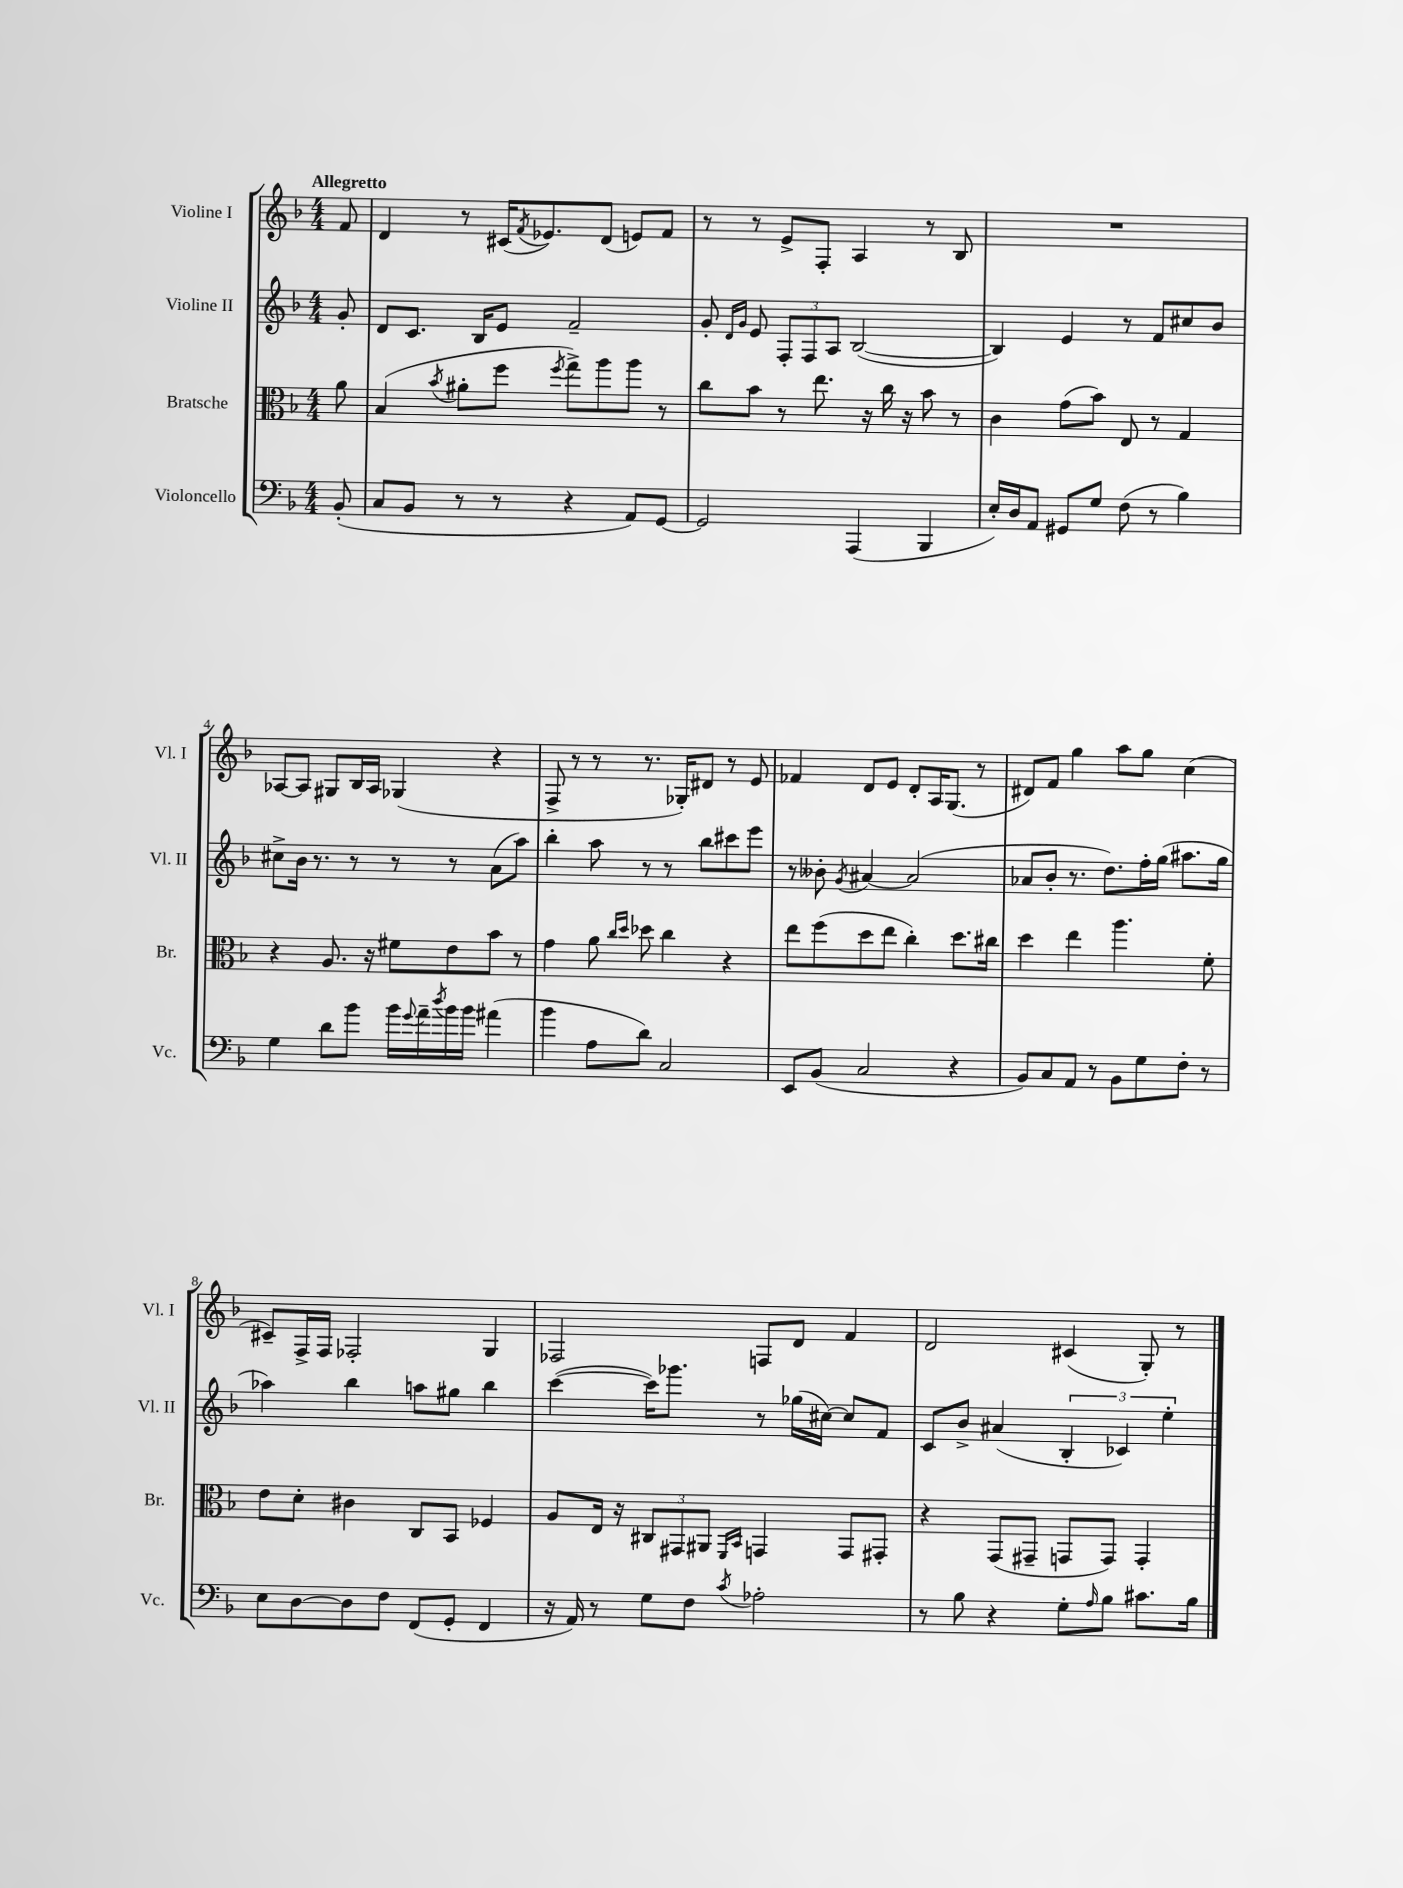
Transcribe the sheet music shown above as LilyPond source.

<<
\new StaffGroup <<
\new Staff = "s0" \with { instrumentName = "Violine I" shortInstrumentName = "Vl. I" } {
    \clef treble \key f \major \numericTimeSignature \time 4/4 \partial 8 \tempo "Allegretto"
    f'8 |
    d'4 r8 cis'16( \acciaccatura { f'8 } ees'8.) d'8( e'8) f'8 |
    r8 r8 e'8-> f8-. a4 r8 bes8 |
    R1 |
    aes8~ aes8 gis8 bes16 aes16 ges4( r4 |
    f8-> r8 r8 r8. ges16-.) dis'8 r8 e'8 |
    fes'4 d'8 e'8 d'8-. a16 g8.( r8 |
    dis'8) f'8 g''4 a''8 g''8 c''4( |
    cis'8--) f16-> f16 fes2-. g4 |
    fes2 f8 d'8 f'4 |
    d'2 cis'4( g8-.) r8 \bar "|." |
}
\new Staff = "s1" \with { instrumentName = "Violine II" shortInstrumentName = "Vl. II" } {
    \clef treble \key f \major \numericTimeSignature \time 4/4 \partial 8
    g'8-. |
    d'8 c'8. bes16 e'8 f'2-- |
    g'8-. \grace { d'16 g'16 } e'8 \tuplet 3/2 { f8-. f8 a8 } bes2~( |
    bes4) e'4 r8 f'8 cis''8 bes'8 |
    cis''8-> bes'16 r8. r8 r8 r8 a'8( a''8) |
    bes''4-. a''8 r8 r8 bes''8 cis'''8 e'''8 |
    r8 beses'8-. \acciaccatura { g'8 } ais'4~ ais'2( |
    aes'8 bes'8-. r8. d''8.) f''16-. g''16( ais''8. g''16 |
    aes''4) bes''4 a''8 gis''8 bes''4 |
    c'''4~( c'''16) ges'''8. r8 ges''16( cis''16~) cis''8 f'8 |
    c'8 bes'8-> ais'4( \tuplet 3/2 { bes4-. ces'4) e''4-. } \bar "|." |
}
\new Staff = "s2" \with { instrumentName = "Bratsche" shortInstrumentName = "Br." } {
    \clef alto \key f \major \numericTimeSignature \time 4/4 \partial 8
    a'8 |
    bes4( \acciaccatura { bes'8 } ais'8-. f''8 \acciaccatura { f''8 } g''8->) a''8 a''8 r8 |
    c''8 bes'8 r8 e''8. r16 c''16 r16 bes'8 r8 |
    c'4 g'8( bes'8) e8 r8 g4 |
    r4 a8. r16 fis'8 e'8 bes'8 r8 |
    g'4 a'8 \grace { c''16 d''16 } des''8 c''4 r4 |
    e''8 f''8( d''8 e''8 c''4-.) d''8. cis''16 |
    d''4 e''4 a''4. f'8-. |
    e'8 d'8-. cis'4 c8 bes,8 fes4 |
    a8 e16 r16 \tuplet 3/2 { cis8 gis,8 ais,8 } \grace { f,16 bes,16 } g,4 g,8 gis,8-. |
    r4 g,8( gis,8-- g,8 g,8) g,4-. \bar "|." |
}
\new Staff = "s3" \with { instrumentName = "Violoncello" shortInstrumentName = "Vc." } {
    \clef bass \key f \major \numericTimeSignature \time 4/4 \partial 8
    bes,8-.( |
    c8 bes,8 r8 r8 r4 a,8) g,8~ |
    g,2 a,,4( bes,,4 |
    e16-.) d16 a,8 gis,8 g8 f8( r8 bes4) |
    g4 d'8 bes'8 bes'16 \appoggiatura { g'8 } a'16-- \acciaccatura { d''8 } bes'16 bes'16 ais'4( |
    bes'4 a8 d'8) c2 |
    e,8 bes,8( c2 r4 |
    bes,8) c8 a,8 r8 bes,8 g8 f8-. r8 |
    e8 d8~ d8 f8 f,8( g,8-. f,4 |
    r16 a,16) r8 g8 f8 \acciaccatura { c'8 } aes2-. |
    r8 bes8 r4 g8-. \grace { a16 } bes8 cis'8. bes16 \bar "|." |
}
>>
>>
